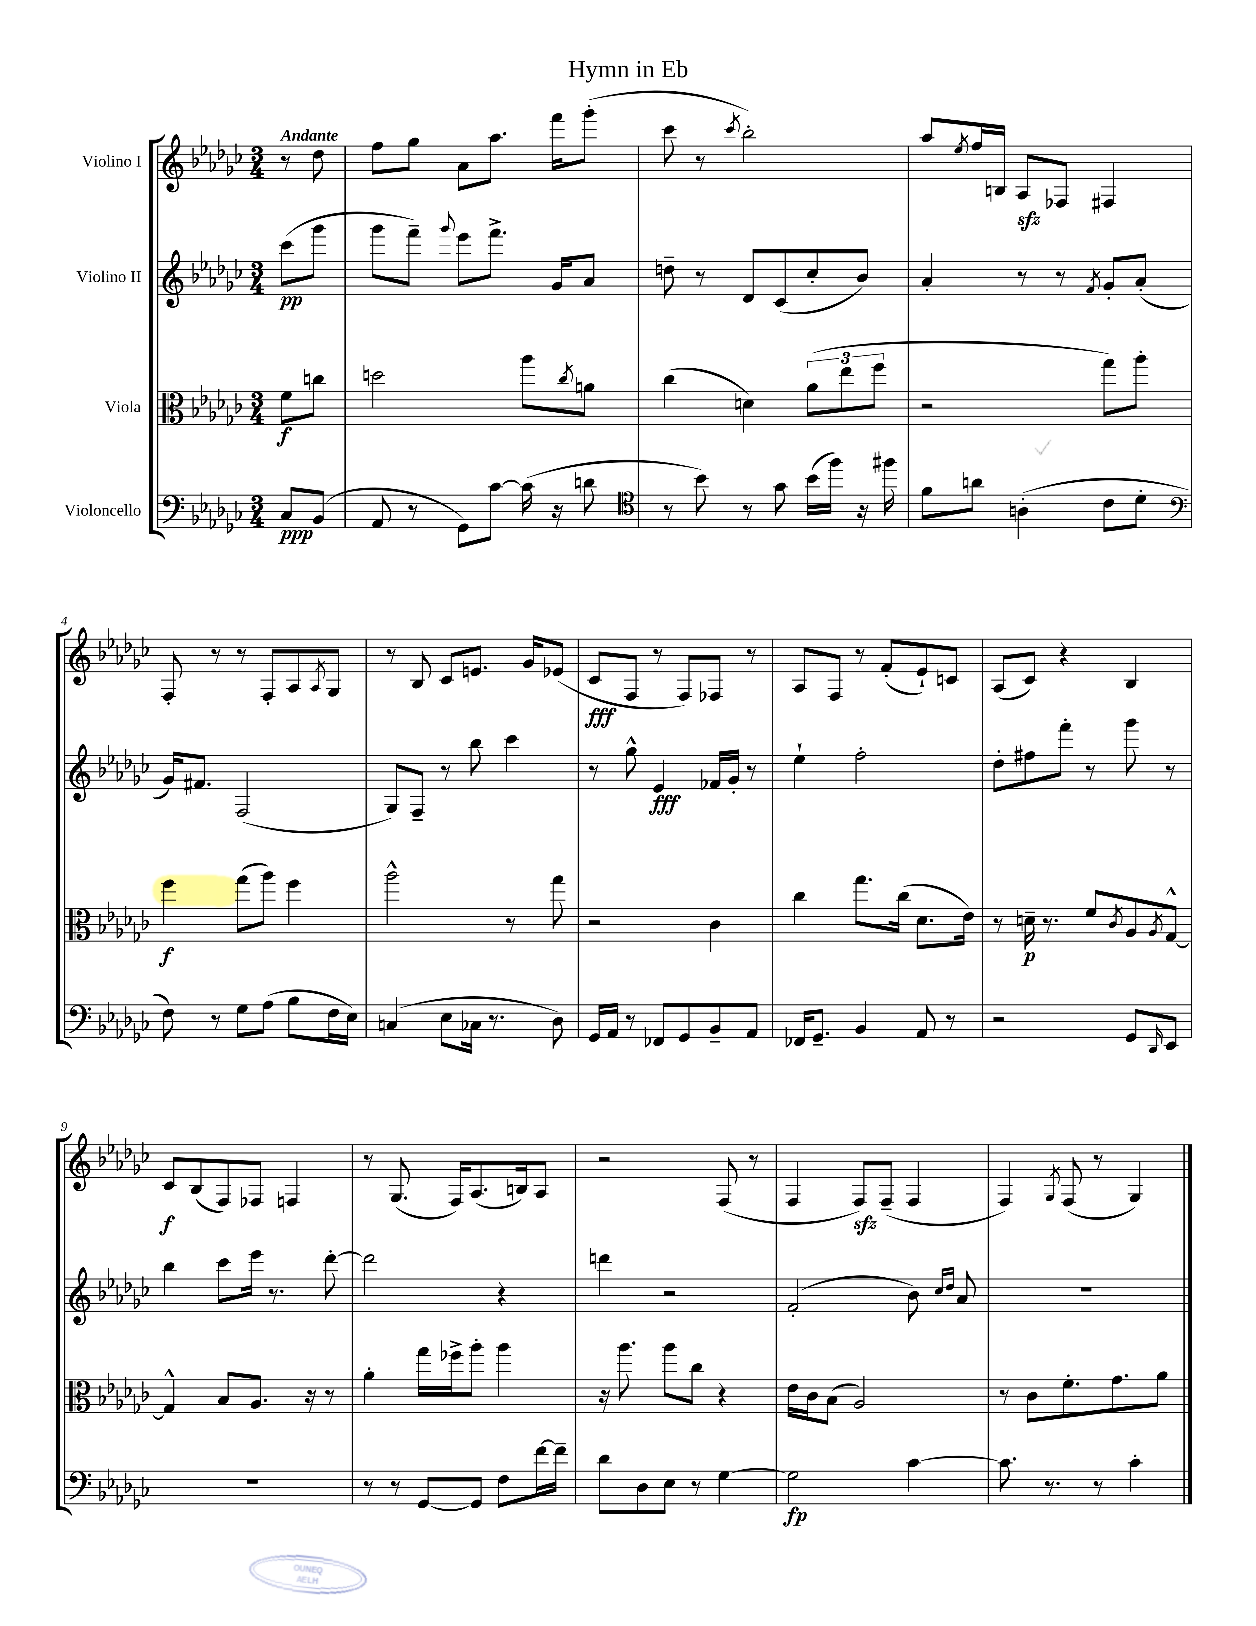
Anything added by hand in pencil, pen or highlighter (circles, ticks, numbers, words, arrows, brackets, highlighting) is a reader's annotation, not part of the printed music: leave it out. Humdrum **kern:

**kern	**kern	**kern	**kern
*staff4	*staff3	*staff2	*staff1
*clefF4	*clefC3	*clefG2	*clefG2
*k[b-e-a-d-g-c-]	*k[b-e-a-d-g-c-]	*k[b-e-a-d-g-c-]	*k[b-e-a-d-g-c-]
*M3/4	*M3/4	*M3/4	*M3/4
8C-	8f	(8ccc-	8r
(8BB-	8cc	8ggg-	8dd-
=	=	=	=
8AA-	2dd	8ggg-	8ff
8r	.	8fff~)	8gg-
.	.	8qqggg-	.
8GG-)	.	8eee-	8a-
[8c-	.	8.fff^	8.aa-
(16c-]	8aa-	.	.
16r	.	16g-	16fff
.	8qcc-	.	.
8d	8a	8a-	(8ggg-'
=	=	=	=
*clefC4	*	*	*
8r	(4cc-	8dd~	8ccc-
8b-)	.	8r	8r
.	.	.	8qccc-
8r	4d)	8d-	2bb-')
8g-	.	(8c-	.
(16b-	(12a-	8cc-'	.
16ff)	.	.	.
.	12ee-	.	.
16r	.	8b-)	.
.	12ff	.	.
16ff#	.	.	.
=	=	=	=
8f	2r	4a-'	8aa-
.	.	.	8qee-
8a	.	.	16ff
.	.	.	16B
(4A'	.	8r	8A-
.	.	8r	8F-
.	.	8qf	.
8c-	8gg-)	8g-'	4F#
8d-'	8aa-'	(8a-'	.
=	=	=	=
*clefF4	*	*	*
8F)	4ff	16g-)	8F'
.	.	8.f#	.
8r	.	.	8r
8G-	(8gg-	(2F	8r
(8A-	8aa-)	.	8F'
8B-	4ff	.	8A-
.	.	.	8qA-
16F	.	.	8G-
16E-)	.	.	.
=	=	=	=
(4C	2aa-^^	8G-)	8r
.	.	8F~	8B-
8E-	.	8r	8c-
16C-	.	8bb-	8.e
8.r	.	.	.
.	8r	4ccc-	.
.	.	.	16g-
8D-)	8gg-	.	(8e-
=	=	=	=
16GG-	2r	8r	8c-
16AA-	.	.	.
8r	.	8gg-^^	8F
8FF-	.	4e-	8r
8GG-	.	.	8F)
8BB-~	4c-	16f-	8F-
.	.	16g-'	.
8AA-	.	8r	8r
=	=	=	=
16FF-	4cc-	4ee-`	8A-
8.GG-~	.	.	.
.	.	.	8F
4BB-	8.gg-	2ff'	8r
.	.	.	(8f'
.	(16cc-	.	.
8AA-	8.d-	.	8e-`)
8r	.	.	8c
.	16e-)	.	.
=	=	=	=
2r	8r	8dd-'	(8A-
.	16d~	8ff#	8c-)
.	8.r	.	.
.	.	8fff'	4r
.	8f	8r	.
.	8qc-	.	.
8GG-	8A-	8ggg-	4B-
16qqDD-	8qA-	.	.
8EE-	[8G-^^	8r	.
=	=	=	=
2.r	4G-^^]	4bb-	8c-
.	.	.	(8B-
.	8B-	8ccc-	8F)
.	8.A-	16eee-	8F-
.	.	8.r	.
.	.	.	4F
.	16r	.	.
.	8r	[8ddd-'	.
=	=	=	=
8r	4a-'	2ddd-]	8r
8r	.	.	(8.G-
[8GG-	16gg-	.	.
.	16ff-^	.	16F)
8GG-]	8aa-'	.	(8.A-
8F	4aa-	4r	.
.	.	.	16B)
[16f	.	.	8A-
16f~]	.	.	.
=	=	=	=
8d-	16r	4ddd	2r
.	8.aa-	.	.
8D-	.	.	.
8E-	8aa-	2r	.
8r	8cc-	.	.
[4G-	4r	.	(8F
.	.	.	8r
=	=	=	=
2G-]	16e-	(2f'	4F
.	16c-	.	.
.	(8B-	.	.
.	2A-)	.	8F)
.	.	.	(8F~
[4c-	.	8b-)	4F
.	.	16qqcc-	.
.	.	16qqdd-	.
.	.	8a-	.
=	=	=	=
8.c-]	8r	2.r	4F)
.	8c-	.	.
8.r	.	.	.
.	.	.	8qG-
.	8.f'	.	(8F
8r	.	.	8r
.	8.g-	.	.
4c-'	.	.	4G-)
.	8a-	.	.
==	==	==	==
*-	*-	*-	*-
